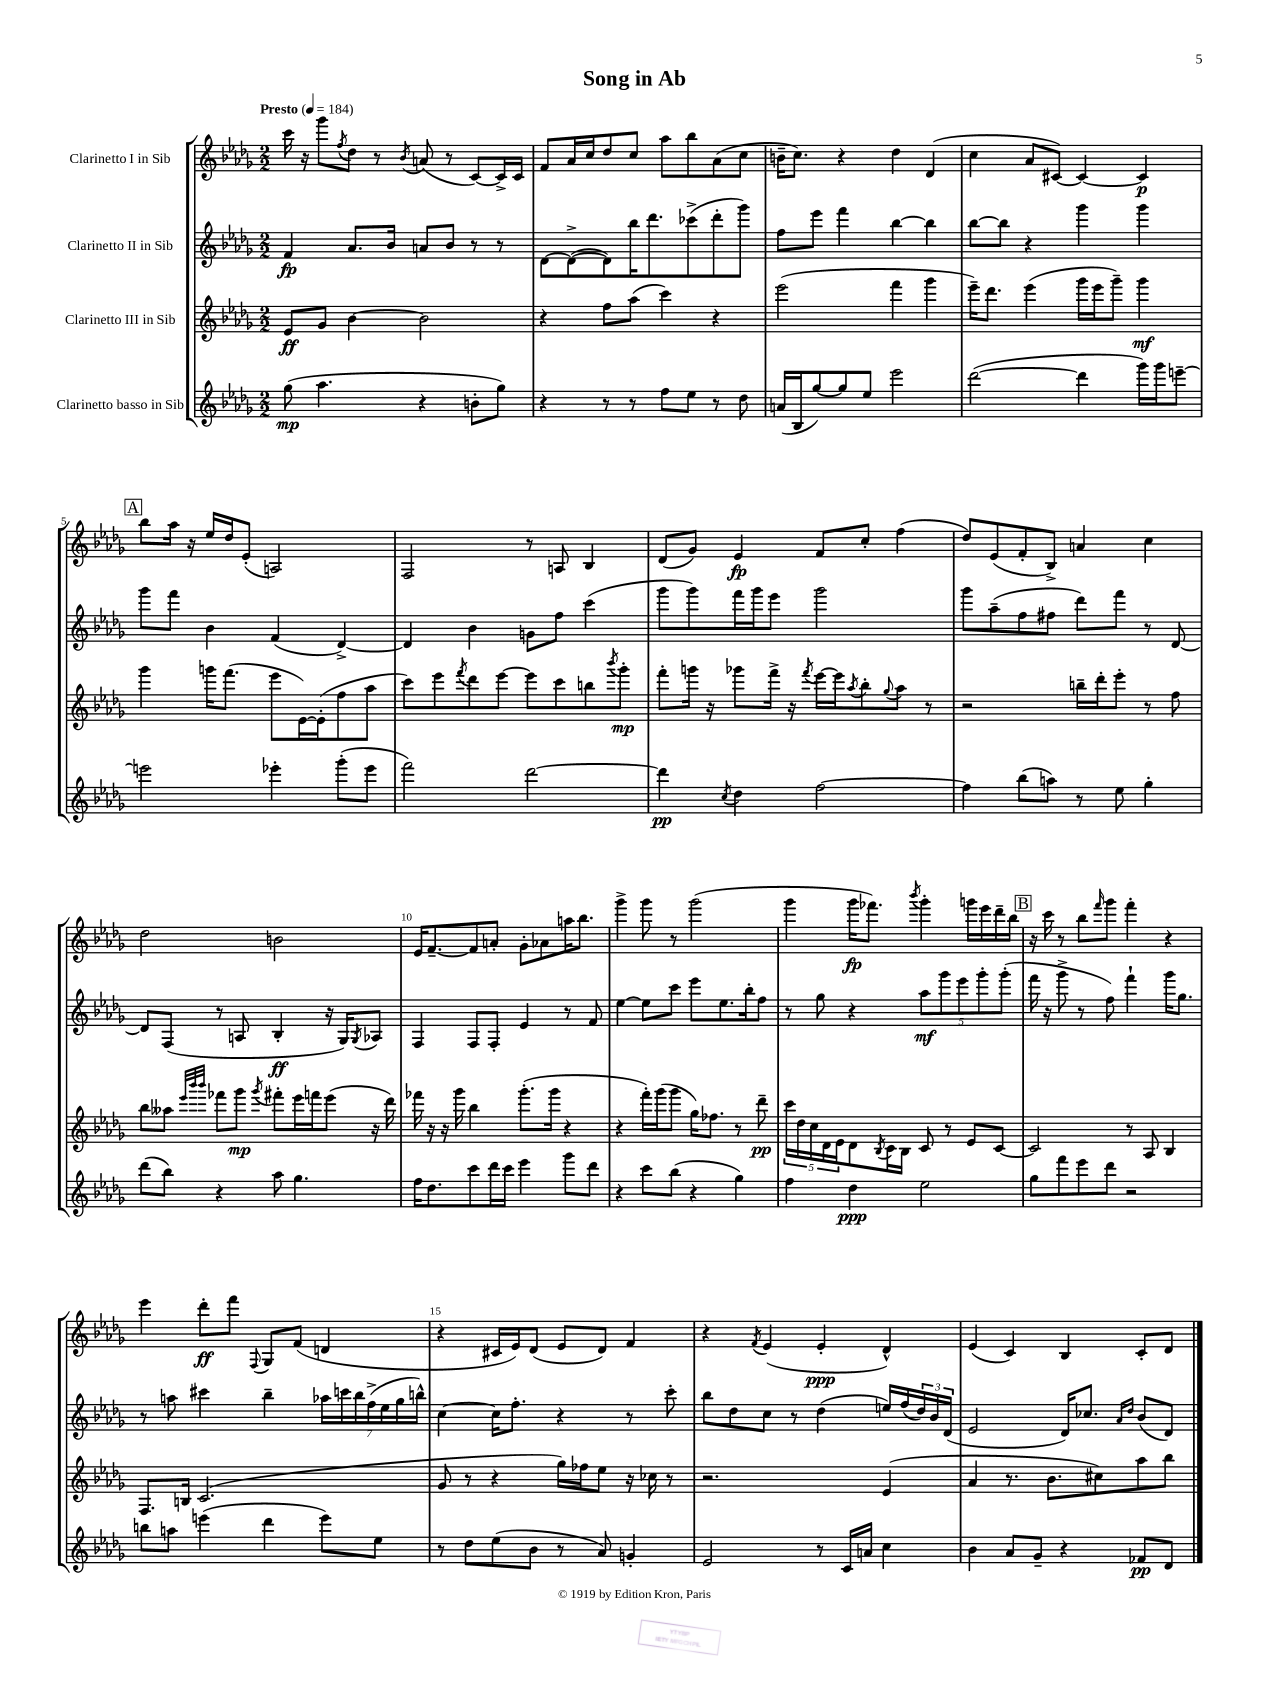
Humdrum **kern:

**kern	**kern	**kern	**kern
*staff4	*staff3	*staff2	*staff1
*clefG2	*clefG2	*clefG2	*clefG2
*k[b-e-a-d-g-]	*k[b-e-a-d-g-]	*k[b-e-a-d-g-]	*k[b-e-a-d-g-]
*M2/2	*M2/2	*M2/2	*M2/2
*MM184	*MM184	*MM184	*MM184
(8gg-\	8e-/L	4f/	16ccc\
.	.	.	16r
4.aa-\	8g-/J	.	8ggg-\L
.	.	.	8qff/
.	[4b-\	8.a-/L	8dd-\J
.	.	.	8r
.	.	16b-/Jk	.
.	.	.	8qb-/
4r	2b-\]	8a/L	(8a/
.	.	8b-/J	8r
8b'\L	.	8r	[8c/L)
8gg-\J)	.	8r	16c^/]L
.	.	.	16c/JJ
=	=	=	=
4r	4r	[8d-\L	8f/L
.	.	(8d-^\_	16a-/L
.	.	.	16cc/J
8r	8ff\L	8d-\])	8dd-/
8r	(8aa-\J	16bb-\K	8cc/J
.	.	8.ddd-\	.
8ff\L	4ccc\)	.	8aa-\L
8ee-\J	.	(8ccc-^\	8bb-\
8r	4r	8ddd-'\	(8a-\
8dd-\	.	8ggg-\J)	8cc\J
=	=	=	=
(16a/LL	(2eee-\	8ff\L	16b~\LK
16B-/J	.	.	8.cc\J)
[8gg-/)	.	8eee-\J	.
8gg-/]	.	4fff\	4r
8ee-/J	.	.	.
2eee-\	4fff\	[4bb-\	4dd-\
.	4ggg-\	4bb-\]	(4d-/
=	=	=	=
([2ddd-\	16eee-~\LK)	[8bb-\L	4cc\
.	8.ddd-\J	.	.
.	.	8bb-\]J	.
.	(4eee-\	4r	8a-/L
.	.	.	[8c#/J)
4ddd-\]	16ggg-\LL	4ggg-\	4c#/_
.	16eee-\J	.	.
.	8ggg-~\J)	.	.
16ggg-\LL)	4ggg-\	4ggg-\	4c#/]
16ggg-\J	.	.	.
[8eee~\J	.	.	.
=	=	=	=
2eee\]	4ggg-\	8ggg-\L	8bb-\L
.	.	8fff\J	16aa-\Jk
.	.	.	16r
.	16ggg\LK	4b-\	16ee-/LL
.	(8.fff\J	.	16dd-/J
.	.	.	(8e-'/J
4eee-'\	8eee-\L	(4f/	2A/)
.	[16e-\L)	.	.
.	(16e-'\]J	.	.
(8ggg-'\L	8ff\	[4d-^/)	.
8eee-\J	8aa-\J	.	.
=	=	=	=
2fff\)	8ccc\L)	4d-/]	2F/
.	8eee-\	.	.
.	8qfff/	.	.
.	8ddd-\	4b-\	.
.	[8eee-\J	.	.
[2ddd-\	8eee-\]L	8g\L	8r
.	8ccc\	8ff\J	8A/
.	8bb\	(4ccc\	4B-/
.	8qbbb-/	.	.
.	8ggg-'\J	.	.
=	=	=	=
4ddd-\]	8fff'\L	8ggg-\L	(8d-/L
.	16ggg\Jk	8ggg-\)	8g-/J)
.	16r	.	.
8qcc/	.	.	.
4dd-\	8ggg-\L	16fff\L	4e-/
.	.	16ggg-\J	.
.	16fff^\Jk	8eee-\J	.
.	16r	.	.
.	8qfff/	.	.
[2ff\	[16eee-\LL	2ggg-\	8f/L
.	16eee-\]J	.	.
.	8qaa-/	.	.
.	8bb-'\	.	8cc'/J
.	8qqgg-/	.	.
.	8aa-\J	.	(4ff\
.	8r	.	.
=	=	=	=
4ff\]	2r	8ggg-\L	8dd-/L)
.	.	(8aa-~\	(8e-/
(8bb-\L	.	8ff\	8f'/
8aa\J)	.	8ff#\J	8B-^/J)
8r	16bb~\LL	8ddd-\L)	4a/
.	16ddd-'\J	.	.
8ee-\	8eee-'\J	8fff\J	.
4gg-'\	8r	8r	4cc\
.	8ff\	[8d-/	.
=	=	=	=
(8ddd-\L	8bb-\L	8d-/]L	2dd-\
8bb-\J)	8aa--\J	(8F/J	.
.	32qqeee-/LLL	.	.
.	32qqbbb-/	.	.
.	32qqbbb-/JJJ	.	.
4r	8fff-\L	8r	.
.	8ggg-\J	8A/	.
.	8qggg-/	.	.
8aa-\	8fff#'\L	4B-'/	2b\
4.gg-\	16eee-\L	.	.
.	16fff\J	.	.
.	(8eee-\J	16r	.
.	.	16G-/LK)	.
.	.	8qG-/	.
.	16r	8A-/J	.
.	16ddd-\)	.	.
=	=	=	=
16ff\LK	16fff-\	4F/	16e-/LK
8.dd-\	16r	.	[8.f~/
.	16r	.	.
.	16ggg-\	.	.
8ccc\	4bb-\	8F/L	8f/]
16ddd-\L	.	8F'/J	8a'/J
16ccc\JJ	.	.	.
4eee-\	(8.ggg-'\L	4e-/	8g-'\L
.	.	.	8a-\
.	16ggg-\Jk	.	.
8ggg-\L	4r	8r	16aa\K
.	.	.	8.bb-\J
8ddd-\J	.	8f/	.
=	=	=	=
4r	4r	[4ee-\	4ggg-^\
8ccc\L	16fff'\LL)	8ee-\]L	8ggg-\
.	(16ggg-\J	.	.
(8bb-\J	8ggg-\J	8ccc\J	8r
4r	16gg-\LK)	8eee-\L	(2ggg-\
.	8.ff-\J	.	.
.	.	8.ee-\	.
4gg-\)	8r	.	.
.	.	16bb-'\k	.
.	8ddd-~\	8ff\J	.
=	=	=	=
4ff\	20ccc\LL	8r	4ggg-\
.	20dd-\	.	.
.	20cc\	.	.
.	.	8gg-\	.
.	20d-\	.	.
.	20e-\J	.	.
4dd-\	8d-\	4r	16ggg-\LK
.	.	.	8.fff-\J)
.	8qB-/	.	.
.	16c\L	.	.
.	16B-\JJ	.	.
.	.	.	8qbbb-/
2ee-\	8c/	10aa-\L	4ggg-'\
.	.	10ggg-\	.
.	8r	.	.
.	.	10eee-\	.
.	8e-/L	.	16ggg\LL
.	.	10ggg-'\	.
.	.	.	16eee-\
.	[8c/J	.	16ddd-~\
.	.	(10ggg-'\J	.
.	.	.	16bb-\JJ
=	=	=	=
8gg-\L	2c/]	16fff\	16r
.	.	16r	16ccc\
8fff\	.	8ggg-^\	8r
8eee-\	.	8r	8bb-\L
.	.	.	16qqfff/
8ddd-\J	.	8ff\)	8ggg-\J
2r	8r	4fff`\	4fff'\
.	8A-/	.	.
.	4B-/	16ggg-\LK	4r
.	.	8.gg-\J	.
=	=	=	=
8bb\L	8.F/L	8r	4eee-\
8aa\J	.	8aa\	.
.	16B/Jk	.	.
(4eee\	(2.c/	4ccc#\	8ddd-'\L
.	.	.	8fff\J
.	.	.	8qqF/
4ddd-\	.	4bb-~\	8G-/L
.	.	.	(8f/J
8eee\L)	.	28aa-\LL	4d/
.	.	28ccc\	.
.	.	28bb-\	.
.	.	(28ff^\	.
8ee-\J	.	.	.
.	.	28ee-\	.
.	.	28gg-\	.
.	.	28bb^^\JJ)	.
=	=	=	=
8r	8g-/	[4cc\	4r
8dd-\L	8r	.	.
(8ee-\	4r	16cc\]LK	16c#/LL
.	.	8.ff'\J	16e-/J)
8b-\J	.	.	(8d-/J
8r	16gg-\LL)	4r	8e-/L
.	16ff-\J	.	.
8a-/)	8ee-\J	.	8d-/J)
4g'/	16r	8r	4f/
.	16cc-\	.	.
.	8r	8ccc'\	.
=	=	=	=
2e-/	2.r	8bb-\L	4r
.	.	8dd-\	.
.	.	.	8qf/
.	.	8cc\J	(4e-/
.	.	8r	.
8r	.	(4dd-\	4e-'/
16c/LL	.	.	.
16a/JJ	.	.	.
4cc\	(4e-/	16ee/LL)	4d-^^/)
.	.	(16ff/	.
.	.	24dd-/)	.
.	.	24b-/	.
.	.	(24d-/JJ	.
=	=	=	=
4b-\	4a-/	2e-/	(4e-/
8a-/L	8.r	.	4c/)
8g-~/J	.	.	.
.	8.b-\L	.	.
4r	.	16d-/LK)	4B-/
.	.	8.cc-/J	.
.	8cc#\)	.	.
.	.	16qqa-/LL	.
.	.	16qqdd-/JJ	.
8f-/L	8aa-\	(8b-/L	8c'/L
8d-/J	8bb-\J	8d-/J)	8d-/J
==	==	==	==
*-	*-	*-	*-
